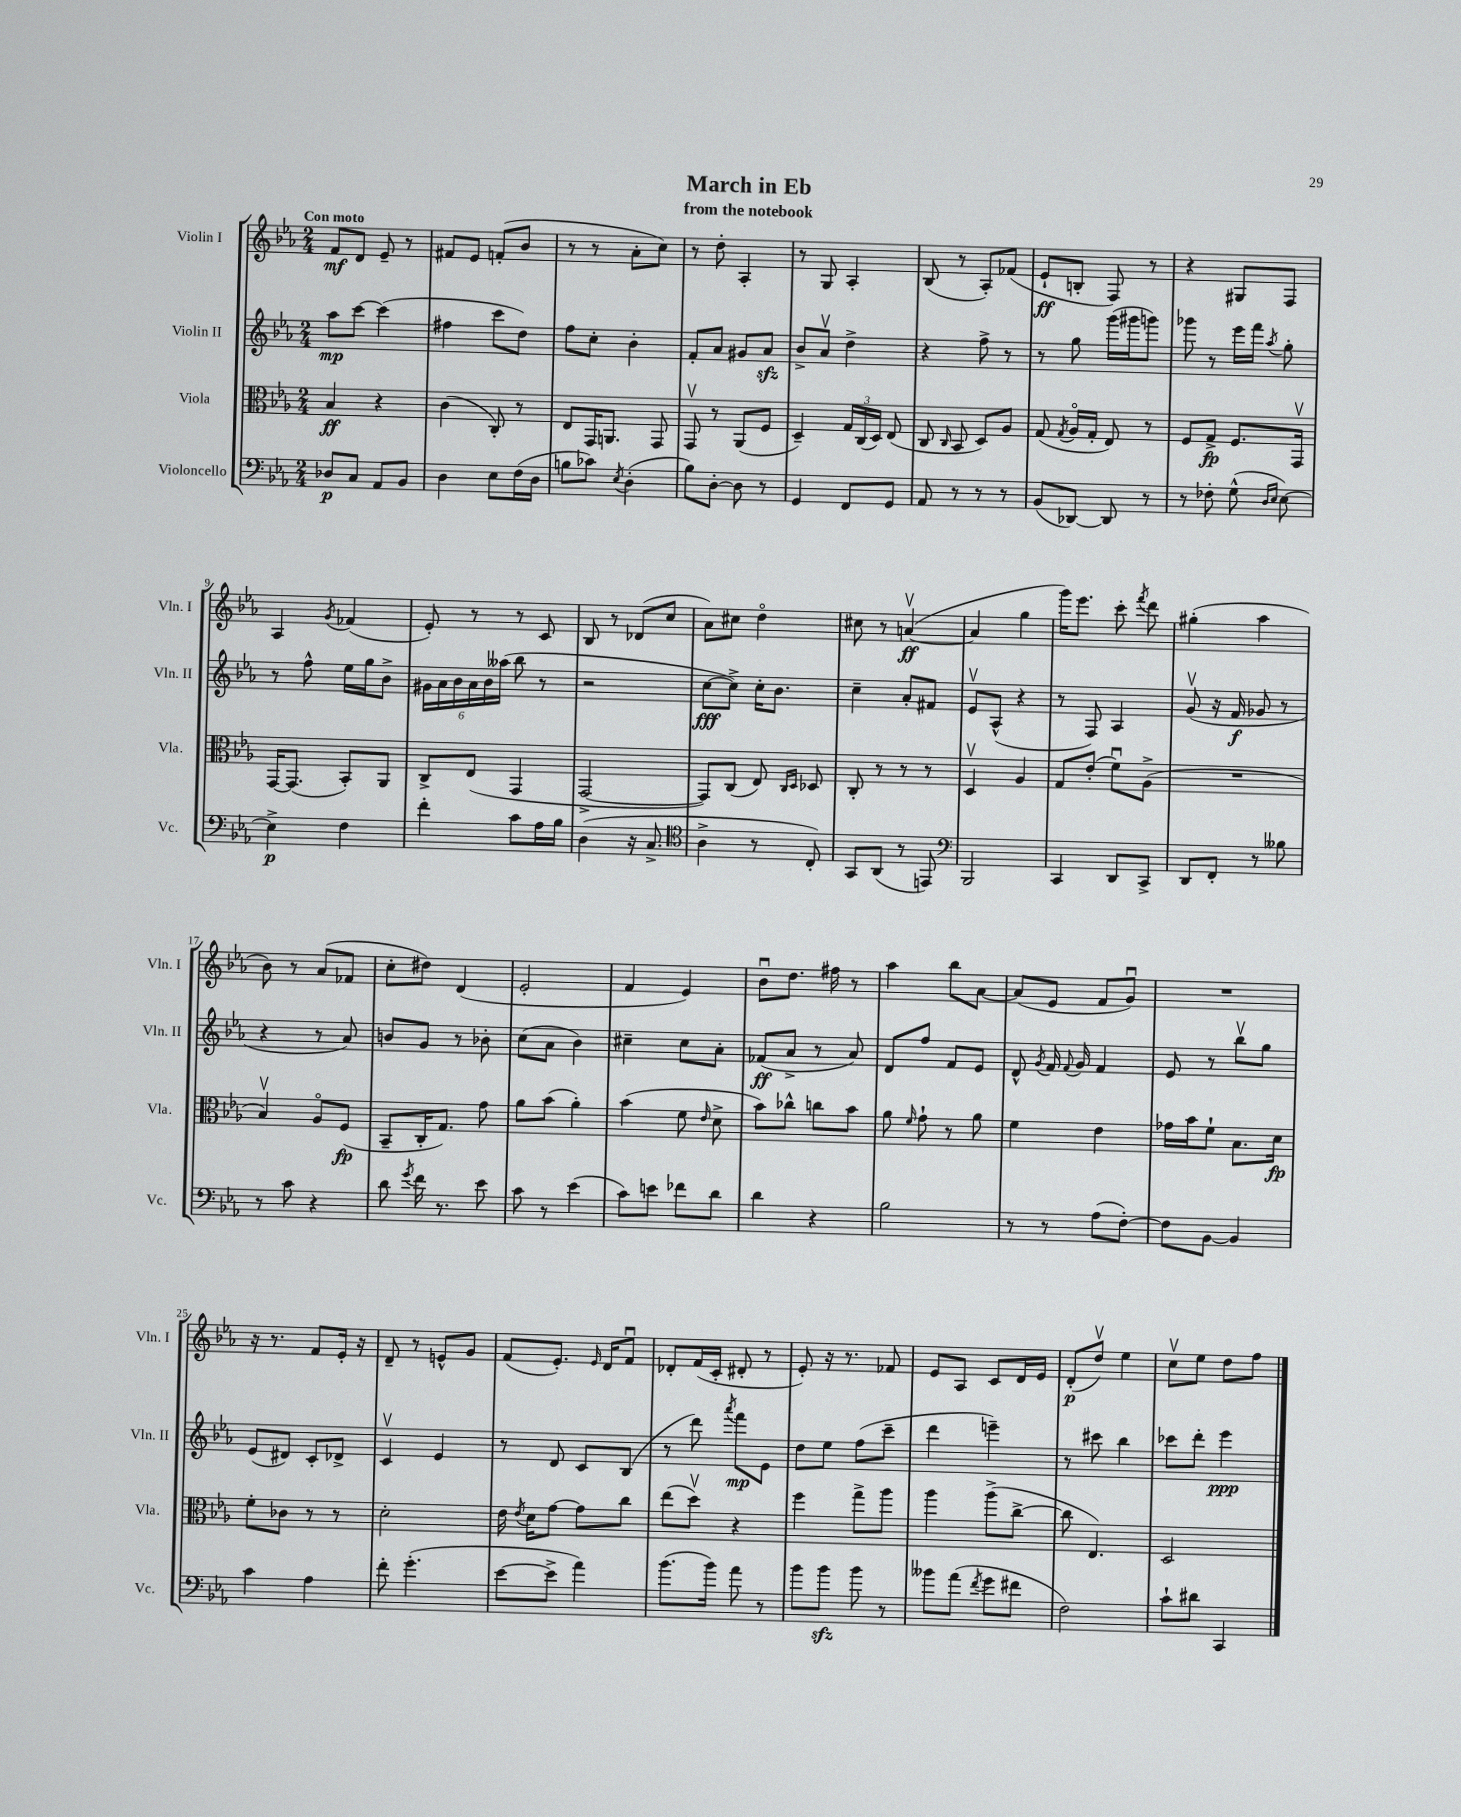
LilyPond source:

\header { title = "March in Eb" subtitle = "from the notebook" }
<<
\new StaffGroup <<
\new Staff = "s0" \with { instrumentName = "Violin I" shortInstrumentName = "Vln. I" } {
    \clef treble \key ees \major \numericTimeSignature \time 2/4 \tempo "Con moto"
    \autoBeamOff f'8[\mf d'8] ees'8-- r8 |
    fis'8[ ees'8] f'8[-.( bes'8] |
    r8 r8 aes'8[-. c''8]) |
    r8 d''8-. aes4-. |
    r8 g8 aes4-. |
    bes8( r8 aes8[-.) fes'8]( |
    ees'8[-!\ff b8]-. f8) r8 |
    r4 gis8[ f8] |
    aes4 \acciaccatura { g'8 } fes'4( |
    ees'8-.) r8 r8 c'8 |
    bes8 r8 des'8[( c''8] |
    aes'8[) cis''8] d''4\flageolet |
    cis''8 r8 a'4~\upbow\ff( |
    a'4 g''4 |
    g'''16[) ees'''8.] c'''8-. \acciaccatura { f'''8 } d'''8 |
    gis''4-.( aes''4 |
    bes'8) r8 aes'8[( fes'8] |
    c''8[-. dis''8]) d'4( |
    ees'2-. |
    f'4 ees'4) |
    bes'8[\downbow d''8.] fis''16 r8 |
    aes''4 bes''8[ aes'8]~ |
    aes'8[( ees'8] f'8[ g'8]\downbow) |
    R2 |
    r16 r8. f'8[ ees'16]-. r16 |
    d'8-- r8 e'8[-^ g'8] |
    f'8[( ees'8.]-.) \grace { ees'16 } d'16[ f'8]\downbow |
    des'8[-. f'16( c'16]-. dis'8-. r8 |
    ees'8-.) r16 r8. fes'8 |
    ees'8[ aes8] c'8[ d'16 ees'16] |
    d'8[-.\p( d''8]\upbow) ees''4 |
    c''8[\upbow ees''8] d''8[ f''8] \bar "|." |
}
\new Staff = "s1" \with { instrumentName = "Violin II" shortInstrumentName = "Vln. II" } {
    \clef treble \key ees \major \numericTimeSignature \time 2/4
    \autoBeamOff aes''8[\mp c'''8]~ c'''4( |
    fis''4 c'''8[ d''8]) |
    f''8[ c''8]-. bes'4-. |
    f'8[-. aes'8] gis'8[ aes'8]\sfz |
    bes'8[-> aes'8]\upbow d''4-> |
    r4 f''8-> r8 |
    r8 g''8 g'''16[( gis'''16 g'''8]) |
    ges'''8 r8 ees'''16[ f'''16] \acciaccatura { aes''8 } g''8-. |
    r8 f''8-^ ees''16[ g''16 bes'8]-> |
    \tuplet 6/4 { gis'16[ aes'16 bes'16 aes'16 bes'16 aeses''16]( } bes''8 r8 |
    r2 |
    c''8[~\fff c''8]->) c''16[-. bes'8.] |
    c''4-- aes'8[-. fis'8] |
    ees'8[\upbow aes8]-^( r4 |
    r8 f8) aes4 |
    g'8\upbow( r16 f'16\f ges'8 r8 |
    r4 r8 aes'8) |
    b'8[ g'8] r8 bes'8-. |
    c''8[( aes'8] bes'4) |
    cis''4-- cis''8[ aes'8]-. |
    fes'8[\ff( aes'8]-> r8 aes'8) |
    d'8[ f''8] f'8[ ees'8] |
    d'8-^ \acciaccatura { g'8 } f'16 \appoggiatura { f'8 } g'16 f'4 |
    ees'8 r8 bes''8[\upbow g''8] |
    ees'8[( dis'8]) c'8[-. des'8]-> |
    c'4\upbow ees'4 |
    r8 d'8 c'8[ bes8]( |
    r8 d'''8) \acciaccatura { aes'''8 } f'''8[\mp ees'8] |
    d''8[ ees''8] f''8[( c'''8]-- |
    d'''4 e'''4--) |
    r8 cis'''8 bes''4 |
    ces'''8[ d'''8]-. ees'''4\ppp \bar "|." |
}
\new Staff = "s2" \with { instrumentName = "Viola" shortInstrumentName = "Vla." } {
    \clef alto \key ees \major \numericTimeSignature \time 2/4
    \autoBeamOff bes4\ff r4 |
    c'4( c8-.) r8 |
    ees8[ g,16 a,8.] g,8 |
    g,8\upbow r8 aes,8[( f8] |
    d4--) \tuplet 3/2 { g16[ c16( d16]) } ees8( |
    c8 \grace { c16 } bes,8 d8[) aes8] |
    g8( \acciaccatura { g8 } aes16[\flageolet g16]-. ees8) r8 |
    f8[ g8]->\fp f8.[ g,16]\upbow |
    g,16[~ g,8.]( bes,8[-.) aes,8] |
    c8[-> ees8]( g,4 |
    g,2~-> |
    g,8[) c8]( ees8) \grace { c16[ d16] } des8 |
    c8-. r8 r8 r8 |
    d4\upbow aes4 |
    g8[ ees'8]-.( f'8[\downbow) aes8]->( |
    R2 |
    bes4\upbow) aes8[\flageolet f8]\fp( |
    bes,8[-- c16-. g8.]) g'8 |
    aes'8[ bes'8]( aes'4-.) |
    bes'4( f'8 \grace { ees'16 } d'8-> |
    bes'8[) ces''8]-^ c''8[ bes'8] |
    aes'8 \grace { f'16 } g'8-! r8 aes'8 |
    f'4 ees'4 |
    ges'16[ bes'16 f'8]-! bes8.[ d'16]\fp |
    f'8[-. ces'8] r8 r8 |
    d'2-. |
    ees'16 \acciaccatura { ees'8 } d'16[ g'8]~ g'8[ c''8] |
    ees''8[( d''8]\upbow) r4 |
    f''4 g''8[-> aes''8] |
    aes''4 aes''8[->( c''8]~-> |
    c''8 ees4.) |
    d2 \bar "|." |
}
\new Staff = "s3" \with { instrumentName = "Violoncello" shortInstrumentName = "Vc." } {
    \clef bass \key ees \major \numericTimeSignature \time 2/4
    \autoBeamOff des8[\p c8] aes,8[ bes,8] |
    d4 ees8[ f16( d16] |
    b8[ ces'8]) \acciaccatura { ees8 } d4-.( |
    bes8[) d8]~-. d8 r8 |
    g,4 f,8[ g,8] |
    aes,8 r8 r8 r8 |
    bes,8[( des,8]~) des,8 r8 |
    r8 fes8-. g8-^( \grace { d16[ ees16] } ees8~) |
    ees4->\p f4 |
    f'4-. c'8[ aes16 bes16] |
    d4( r16 c8.-> |
    \clef tenor aes4-> r8 c8-.) |
    g,8[ aes,8]( r8 e,8) |
    \clef bass bes,,2 |
    c,4 d,8[ c,8]-> |
    d,8[ f,8]-. r8 beses8 |
    r8 c'8 r4 |
    d'8 \acciaccatura { g'8 } f'16 r8. ees'8 |
    c'8 r8 ees'4( |
    c'8[) e'8] fes'8[ d'8] |
    d'4 r4 |
    bes2 |
    r8 r8 aes8[( f8]~-.) |
    f8[ bes,8]~ bes,4 |
    c'4 aes4 |
    f'8-. g'4.-.( |
    ees'8[~ ees'8]-> aes'4) |
    bes'8.[( bes'16]) aes'8 r8 |
    bes'8[ bes'8]\sfz bes'8 r8 |
    beses'8[ aes'8]( \acciaccatura { f'8 } g'8[ fis'8] |
    f2) |
    c'8[-! dis'8] c,4 \bar "|." |
}
>>
>>
